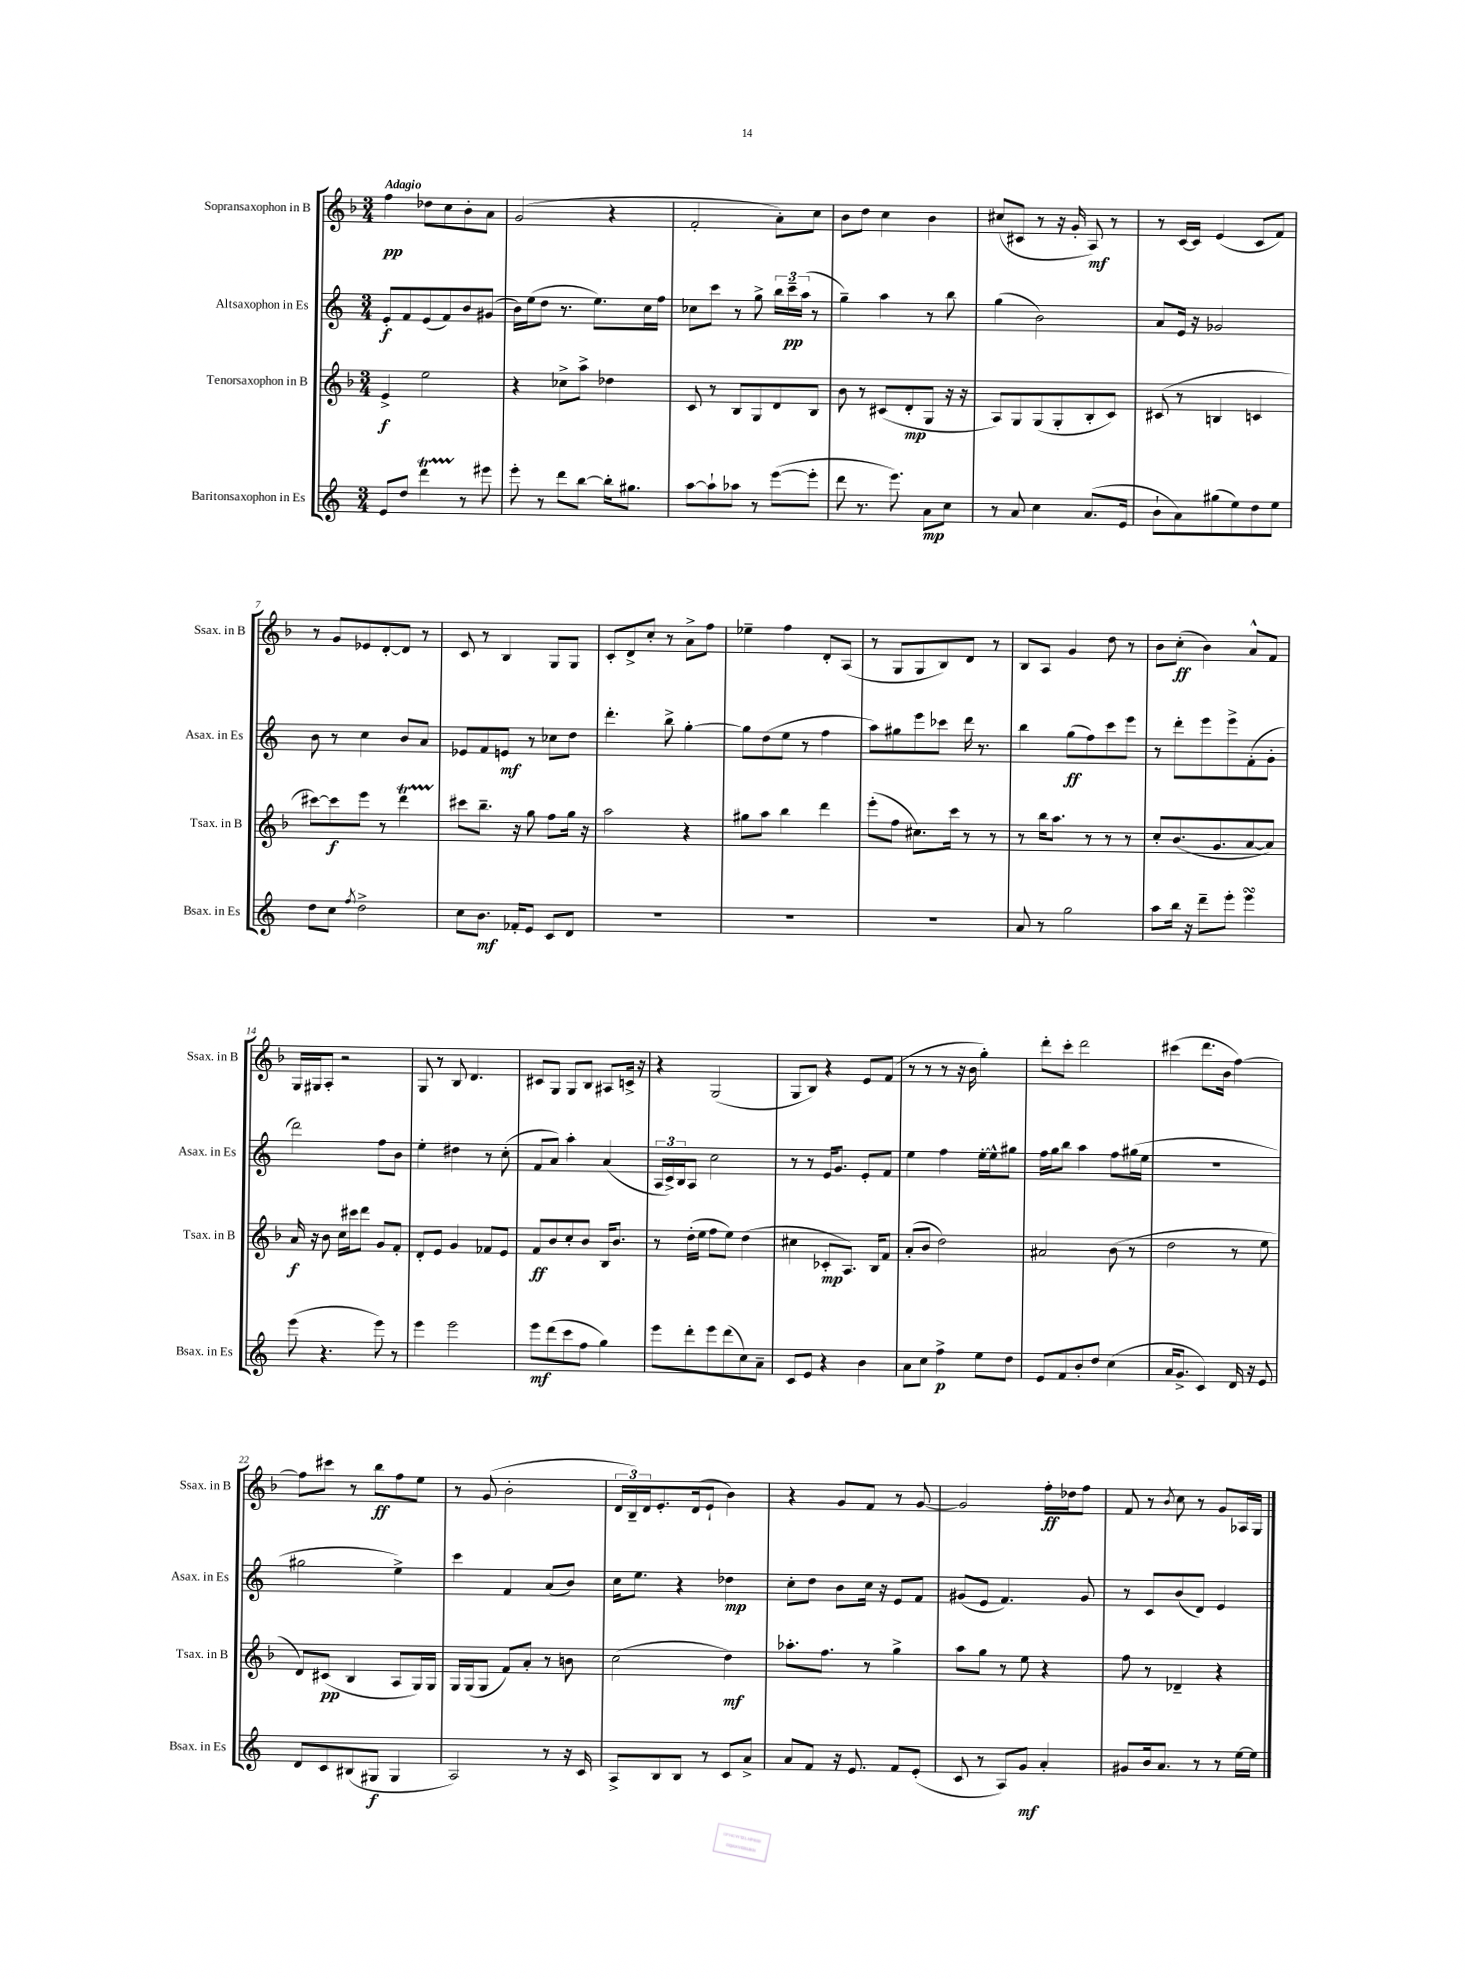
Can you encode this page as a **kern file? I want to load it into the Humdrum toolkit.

**kern	**kern	**kern	**kern
*staff4	*staff3	*staff2	*staff1
*clefG2	*clefG2	*clefG2	*clefG2
*k[]	*k[b-]	*k[]	*k[b-]
*M3/4	*M3/4	*M3/4	*M3/4
8e	4e^	8e'	4ff
8dd	.	8f	.
4ddd	2ee	(8e	8dd-
.	.	8f)	8cc
8r	.	8b	8b-'
8eee#	.	(8g#	8a
=	=	=	=
8eee'	4r	16b)	(2g
.	.	(16ee	.
8r	.	8dd	.
8ddd	8cc-^	8.r	.
[8bb	8aa^	.	.
.	.	8.ee)	.
16bb']	4dd-	.	4r
8.gg#	.	.	.
.	.	16cc	.
.	.	16ff	.
=	=	=	=
[8aa	8c	8cc-	2f'
8aa`]	8r	8ccc	.
8aa-	8B-	8r	.
8r	8G	8gg^	.
([8eee	8d	24bb	8a')
.	.	24ccc~	.
.	.	(24aa	.
8eee']	8B-	8r	8cc
=	=	=	=
8ddd	8b-	4gg~)	8b-
8.r	8r	.	8dd
.	(8c#	4aa	4cc
8.eee)	.	.	.
.	8d'	.	.
8a	8G	8r	4b-
8cc	16r	8bb	.
.	16r	.	.
=	=	=	=
8r	8A)	(4gg	(8cc#
8a	8G	.	8c#
4cc	(8G	2b)	8r
.	8G'	.	16r
.	.	.	16g'
(8.a	8B-'	.	8A)
.	8c)	.	8r
16e	.	.	.
=	=	=	=
8b`	(8c#	8a	8r
8a)	8r	16e	[16c
.	.	16r	16c]
(8gg#	4B	2g-	(4e
8ee)	.	.	.
8dd	4c	.	8c
8ee	.	.	8f)
=	=	=	=
8dd	[8ccc#)	8b	8r
8cc	8ccc#]	8r	8g
8qff	.	.	.
2dd^	8eee	4cc	8e-
.	8r	.	[8d'
.	4ddd	8b	8d]
.	.	8a	8r
=	=	=	=
8cc	8ccc#	8e-	8c
8.b	8.bb-~	8f	8r
.	.	8e	4B-
16f-'	16r	.	.
8e	8gg	8r	.
8c	8ff	8cc-	8G
8d	16gg	8dd	8G
.	16r	.	.
=	=	=	=
2.r	2aa	4.ddd'	8c'
.	.	.	8d^
.	.	.	8cc'
.	.	8bb^	8r
.	4r	[4gg'	8a^
.	.	.	8ff
=	=	=	=
2.r	8gg#	8gg]	4ee-~
.	8aa	(8dd	.
.	4bb-	8ee	4ff
.	.	8r	.
.	4ddd	4ff	8d'
.	.	.	(8A
=	=	=	=
2.r	(8eee'	8aa)	8r
.	8ff	8gg#	8G
.	8.cc#)	8eee	8G
.	.	8ccc-	8B-)
.	16ccc	.	.
.	8r	16ddd	8d
.	.	8.r	.
.	8r	.	8r
=	=	=	=
8a	8r	4bb	8B-
8r	16bb-	.	8A
.	8.aa	.	.
2gg	.	(8gg	4g
.	8r	8ff)	.
.	8r	8ccc	8dd
.	8r	8eee	8r
=	=	=	=
8aa	8cc'	8r	8b-
16bb	(8.b-	8ddd'	(8cc'
16r	.	.	.
8ddd~	.	8eee	4b-)
.	8.g	.	.
8eee'	.	8eee^	.
4eee	[8a	(8f'	8a^^
.	8a])	8g'	8f
=	=	=	=
(8eee	16a	2ddd)	16G
.	16r	.	16G#
4.r	8b-	.	8A'
.	16cc	.	2r
.	16ccc#	.	.
.	8ddd	.	.
8eee)	8g	8ff	.
8r	8f'	8b	.
=	=	=	=
4eee	8d'	4ee'	8G
.	8e	.	8r
2eee	4g	4dd#	8B-
.	.	.	4.d
.	8f-	8r	.
.	8e	(8cc'	.
=	=	=	=
8eee	8f	8f	8c#
(8ddd	8b-	8a)	8G
8ccc	8cc'	4aa'	8G
8ff	8b-	.	8B-
4gg)	16B-	(4a	8A#
.	8.b-	.	.
.	.	.	16c^
.	.	.	16r
=	=	=	=
8eee	8r	24A	4r
.	.	24c^)	.
.	.	24B	.
8ddd'	(16dd'	8A	.
.	16ee	.	.
8eee	8ff	2cc	(2G
(8ddd	8ee)	.	.
8cc)	(4dd	.	.
8a~	.	.	.
=	=	=	=
8c	4cc#	8r	8G
8e	.	8r	8B-)
4r	8c-'	16e	4r
.	.	8.g	.
.	8.A)	.	.
4b	.	8e'	8e
.	16B-	.	.
.	8f	8f	(8f
=	=	=	=
8a	(8a'	4ee	8r
8cc	8b-	.	8r
4ff^	2dd)	4ff	8r
.	.	.	16r
.	.	.	16b-
8ee	.	[16ee'	4gg')
.	.	16ee^^]	.
8dd	.	8gg#	.
=	=	=	=
8e	2a#	16ff	8ddd'
.	.	16gg	.
8f	.	8bb	8ccc'
8b'	.	4aa	2ddd
8dd	.	.	.
(4cc	(8b-	8ff	.
.	8r	(16gg#	.
.	.	16ee	.
=	=	=	=
16a	2dd	2.r	(4ccc#
8.g^	.	.	.
4c)	.	.	8.ddd
.	.	.	16b-
16d	8r	.	[4ff)
16r	.	.	.
8e	8ee	.	.
=	=	=	=
8d	8d)	2gg#	8ff]
8c	(8c#	.	8ccc#
(8B#	4B-	.	8r
8G#	.	.	8bb-
4G#	8A	4ee^)	8ff
.	16G)	.	8ee
.	16G	.	.
=	=	=	=
2A)	16G	4ccc	8r
.	(16G	.	.
.	8G	.	(8g
.	8f)	4f	2b-'
.	8a'	.	.
8r	8r	(8a	.
16r	8b	8b)	.
16c	.	.	.
=	=	=	=
8A^	(2cc	16cc	24d
.	.	.	24B-~)
.	.	8.ee	.
.	.	.	24d
8B	.	.	8.e'
8B	.	4r	.
.	.	.	(16d
8r	.	.	8e`
8c	4dd)	4dd-	4b-)
8a^	.	.	.
=	=	=	=
8a	8.aa-'	8cc'	4r
8f	.	8dd	.
.	8.ff	.	.
16r	.	8b	8g
8.e	.	.	.
.	8r	16cc	8f
.	.	16r	.
8f	4gg^	8e	8r
(8e'	.	8f	[8g
=	=	=	=
8c	8aa	(8g#	2g]
8r	8gg	8e	.
8A)	8r	4.f)	.
8g	8ee	.	.
4a'	4r	.	16ff'
.	.	.	16dd-
.	.	8g#	8ff
=	=	=	=
8g#	8ff	8r	8f
16b	8r	8c	8r
8.a	.	.	.
.	.	.	8qb-
.	4d-~	(8b	8cc
8r	.	8d)	8r
8r	4r	4e	8g
[16ee	.	.	16A-
16ee]	.	.	16G
==	==	==	==
*-	*-	*-	*-
